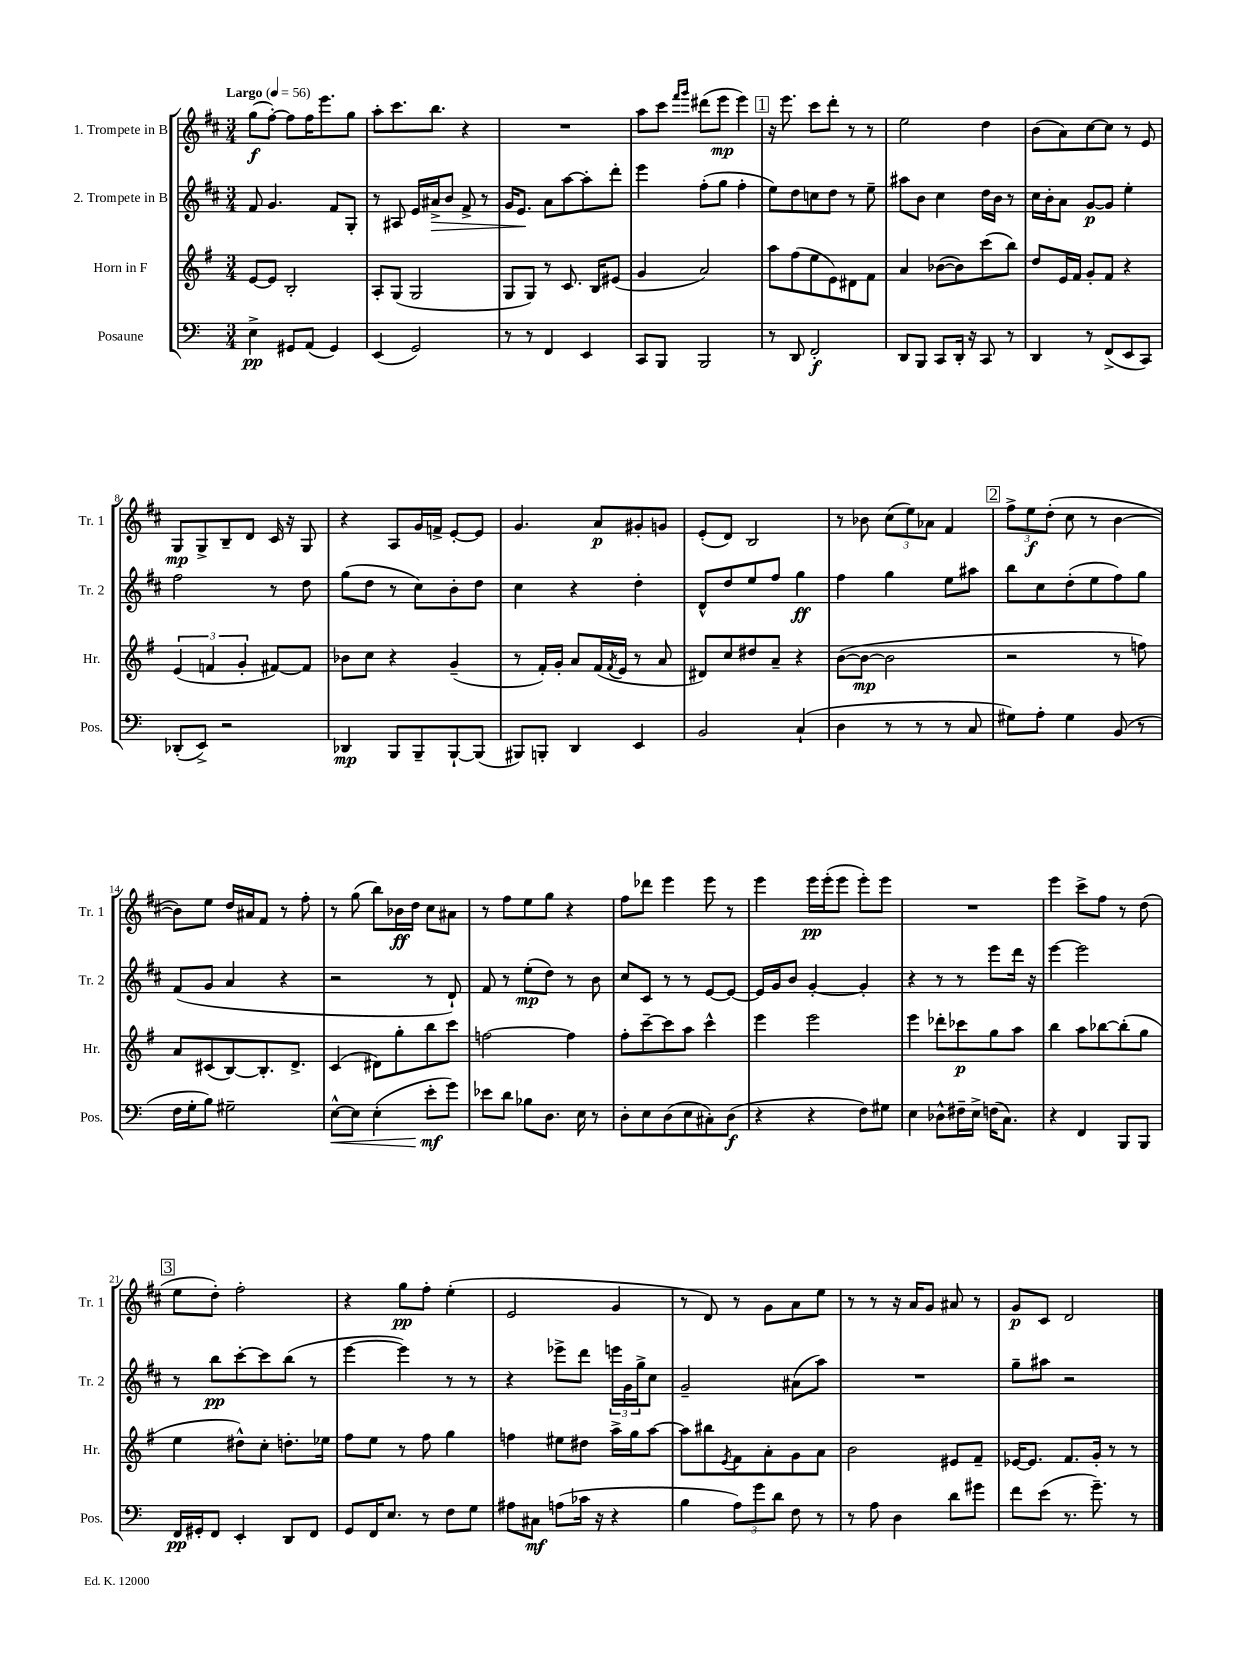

**kern	**kern	**kern	**kern
*staff4	*staff3	*staff2	*staff1
*clefF4	*clefG2	*clefG2	*clefG2
*k[]	*k[f#]	*k[f#c#]	*k[f#c#]
*M3/4	*M3/4	*M3/4	*M3/4
*MM56	*MM56	*MM56	*MM56
4E^	[8e	8f#	(8gg
.	8e]	4.g	[8ff#')
8GG#	2B'	.	8ff#]
(8AA	.	.	16ff#
.	.	.	8.eee
4GG#)	.	8f#	.
.	.	8G'	8gg
=	=	=	=
(4EE	8A'	8r	8aa'
.	(8G	8A#	8.ccc#
2GG)	2G	16e	.
.	.	16a#^	8.bb
.	.	8b	.
.	.	8f#^	4r
.	.	8r	.
=	=	=	=
8r	8G	16g	2.r
.	.	8.e	.
8r	8G)	.	.
4FF	8r	8a	.
.	8.c	[8aa	.
4EE	.	8aa']	.
.	16B	.	.
.	(8e#	8ddd'	.
=	=	=	=
8CC	4g	4eee	8aa
8BBB	.	.	8ccc#
.	.	.	16qqfff#
.	.	.	16qqggg
2BBB	2a)	(8ff#'	(8ddd#
.	.	8gg	8eee
.	.	4ff#'	4eee)
=	=	=	=
8r	8aa	8ee)	16r
.	.	.	8.eee
8DD	(8ff#	8dd	.
2FF'	8ee	8cc	8ccc#
.	8e)	8dd	8ddd'
.	8d#	8r	8r
.	8f#	8ee~	8r
=	=	=	=
8DD	4a	8aa#	2ee
8BBB	.	8b	.
8CC	([8b-	4cc#	.
16DD'	8b-])	.	.
16r	.	.	.
8CC	(8ccc	16dd	4dd
.	.	16b	.
8r	8bb)	8r	.
=	=	=	=
4DD	8dd	16cc#	(8b
.	.	16b'	.
.	16e	8a	8a)
.	16f#	.	.
8r	8g'	[8g	[8cc#
(8FF^	8f#	8g]	8cc#]
8EE	4r	4ee'	8r
8CC)	.	.	8e
=	=	=	=
(8DD-'	(6e	2ff#	8G
8EE^)	.	.	8G^
.	6f	.	.
2r	.	.	8B~
.	6g'	.	.
.	.	.	8d
.	[8f#)	8r	16c#
.	.	.	16r
.	8f#]	8dd	8G
=	=	=	=
4DD-	8b-	(8gg	4r
.	8cc	8dd	.
8BBB	4r	8r	8A
8BBB~	.	8cc#)	16g
.	.	.	16f^
[8BBB`	(4g~	8b'	[8e'
(8BBB]	.	8dd	8e]
=	=	=	=
8BBB#)	8r	4cc#	4.g
8BBB'	16f#')	.	.
.	16g'	.	.
4DD	8a	4r	.
.	(16f#	.	8a
.	8qf#	.	.
.	16e	.	.
4EE	8r	4dd'	8g#'
.	8a	.	8g
=	=	=	=
2BB	8d#)	8d^^	(8e'
.	8cc	8dd	8d)
.	8dd#	8ee	2B
.	8a~	8ff#	.
(4C`	4r	4gg	.
=	=	=	=
4D	([8b	4ff#	8r
.	8b_	.	8b-
8r	2b]	4gg	(12cc#
.	.	.	12ee)
8r	.	.	.
.	.	.	12a-
8r	.	8ee	4f#
8C	.	8aa#	.
=	=	=	=
8G#)	2r	8bb	12ff#^
.	.	.	12ee
8A'	.	8cc#	.
.	.	.	(12dd'
4G#	.	(8dd'	8cc#
.	.	8ee	8r
(8BB	8r	8ff#)	[4b
8r	8ff)	8gg	.
=	=	=	=
16F	8a	(8f#	8b])
16G'	.	.	.
8B)	(8c#	8g	8ee
2G#~	[8B)	4a	16dd
.	.	.	16a#
.	8.B']	.	8f#
.	.	4r	8r
.	8.d^	.	.
.	.	.	8ff#'
=	=	=	=
[8E^^	(4c	2r	8r
8E]	.	.	(8gg
(4E'	8d#)	.	8bb)
.	8gg'	.	16b-
.	.	.	16dd
8e'	8bb	8r	8cc#
8g)	8ccc	8d`)	8a#
=	=	=	=
8e-	[2ff	8f#	8r
8d	.	8r	8ff#
8B-	.	(8ee'	8ee
8.D	.	8dd)	8gg
.	4ff]	8r	4r
16E	.	.	.
8r	.	8b	.
=	=	=	=
8D'	8ff#'	8cc#	8ff#
8E	[8ccc~	8c#	8ddd-
(8D	8ccc]	8r	4eee
8E	8aa	8r	.
8C#')	4ccc^^	[8e	8eee
(8D	.	8e_	8r
=	=	=	=
4r	4eee	16e]	4eee
.	.	16g	.
.	.	8b	.
4r	2eee	[4g'	16eee
.	.	.	(16eee'
.	.	.	8eee
8F)	.	4g']	8eee')
8G#	.	.	8eee
=	=	=	=
4E	4eee	4r	2.r
8D-^^	8ddd-'	8r	.
16F#~	8ccc-	8r	.
16E^	.	.	.
(16F	8gg	8eee	.
8.C)	.	.	.
.	8aa	16ddd	.
.	.	16r	.
=	=	=	=
4r	4bb	[4eee	4eee
4FF	8aa	2eee]	8ccc#^
.	[8bb-	.	8ff#
8BBB	(8bb-']	.	8r
8BBB	8gg	.	(8dd
=	=	=	=
16FF	4ee	8r	8ee
16GG#'	.	.	.
8FF	.	8bb	8dd')
4EE'	8dd#^^)	[8ccc#'	2ff#'
.	8cc'	8ccc#]	.
8DD	8.dd'	(8bb	.
8FF	.	8r	.
.	16ee-	.	.
=	=	=	=
8GG	8ff#	[4eee	4r
16FF	8ee	.	.
8.E	.	.	.
.	8r	4eee])	8gg
8r	8ff#	.	8ff#'
8F	4gg	8r	(4ee'
8G	.	8r	.
=	=	=	=
8A#	4ff	4r	2e
8C#	.	.	.
(8A	8ee#	8eee-^	.
16c-	8dd#	8ddd	.
16r	.	.	.
4r	16aa^	24eee	4g
.	.	24g	.
.	16gg	.	.
.	.	24gg^	.
.	[8aa	8cc#	.
=	=	=	=
4B	8aa]	2g~	8r
.	8bb#	.	8d)
.	8qe	.	.
12A)	8f#	.	8r
12g	.	.	.
.	8a'	.	8g
12d	.	.	.
8F	8g	(8a#	8a
8r	8a	8aa)	8ee
=	=	=	=
8r	2b	2.r	8r
8A	.	.	8r
4D	.	.	16r
.	.	.	16a
.	.	.	8g
8d	8e#	.	8a#
8g#	8f#~	.	8r
=	=	=	=
8f	[16e-	8gg~	8g
.	8.e-]	.	.
(8e	.	8aa#	8c#
8.r	8.f#	2r	2d
8.g~)	16g'	.	.
.	8r	.	.
8r	8r	.	.
==	==	==	==
*-	*-	*-	*-
